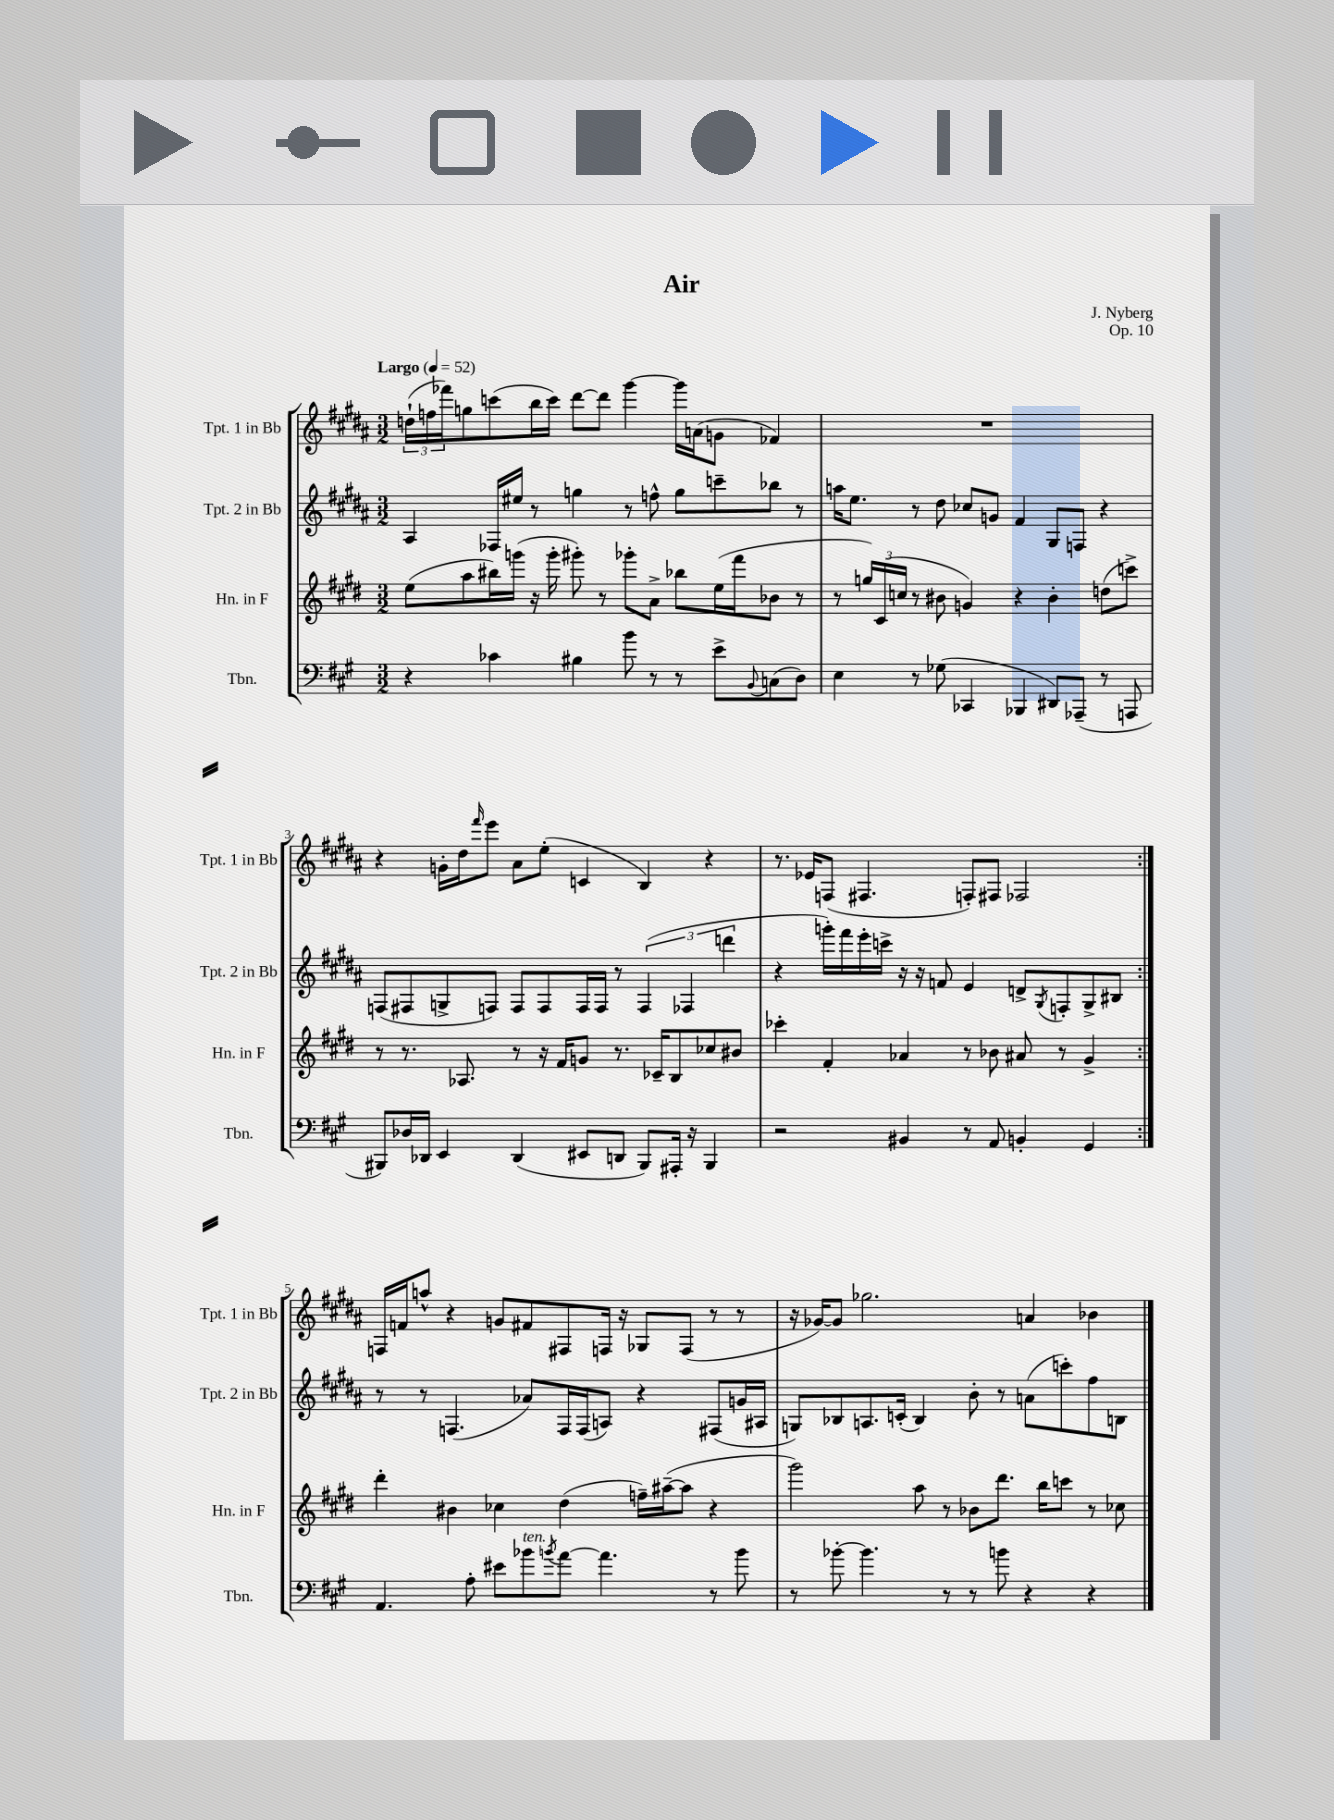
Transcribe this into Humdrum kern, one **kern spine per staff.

**kern	**kern	**kern	**kern
*part4	*part3	*part2	*part1
*staff4	*staff3	*staff2	*staff1
*I"Tbn.	*I"Hn. in F	*I"Tpt. 2 in Bb	*I"Tpt. 1 in Bb
*I'Tbn.	*I'Hn. in F	*I'Tpt. 2 in Bb	*I'Tpt. 1 in Bb
*clefF4	*clefG2	*clefG2	*clefG2
*k[f#c#g#]	*k[f#c#g#d#]	*k[f#c#g#d#a#]	*k[f#c#g#d#a#]
*M3/2	*M3/2	*M3/2	*M3/2
*MM52	*MM52	*MM52	*MM52
=1	=1	=1	=1
!	!	!	!LO:TX:a:B:t=Largo
4r	(8ee\L	4A#/	(24ddn`\LL
.	.	.	24ffn\
.	.	.	24fff-X\J)
.	8aa\	.	8ggn\
4c-X\	16bb#X\L)	16F-X/LL	(8cccn\
.	(16gggn\JJ	16ee#X/JJ	.
.	16r	8r	16bb\L
.	16ggg'\	.	16ccc\JJ)
4B#X\	8ggg#X'\)	4ggn\	[8ddd#\L
.	8r	.	8ddd#\J]
8b\	8ggg-X'\L	8r	[4ggg#\
8r	8a^\J	8ffn^^\	.
8r	8bb-X\L	8gg\L	16ggg#\LL]
.	.	.	(16an\J
8e^\L	(16ee\L	8cccn~\	8gn\J
.	16fff#\J	.	.
8qqBB/	.	.	.
(8Cn\	8b-X\J	8bb-X\J	4f-X/)
8D\J)	8r	8r	.
=2	=2	=2	=2
4E\	8r	16aan\KL	1.r
.	.	8.ee\J	.
.	24ggn/LL)	.	.
.	(24c#/	.	.
.	24ccn/JJ	.	.
8r	8r	8r	.
(8G-X\	8b#X\	8dd#\	.
4CC-X/	4gn/)	8cc-X/L	.
.	.	8gn/J	.
4BBB-X/	4r	4f#/	.
8DD#X/L)	4b#'\	8G#/L	.
(8AAA-X~/J	.	8Fn/J	.
8r	(8ddn\L	4r	.
8AAAn/	8cccn^\J)	.	.
!!LO:LB:g=z
=3	=3	=3	=3
8BBB#X/L)	8r	(8Fn/L	4r
16D-X/L	8.r	8F#X/	.
16DD-X/JJ	.	.	.
4EE/	.	8Gn^/	16gn'\LL
.	8.A-X/	.	16dd#\J
.	.	.	16qqfff#/
.	.	8Fn/J)	8eee\J
(4DD-/	8r	8F/L	8a#\L
.	16r	8F/	(8ee'\J
.	16f#/KL	.	.
8EE#X/L	8gn/J	16F/L	4cn/
.	.	16F/JJ	.
8DDn/J	8.r	8r	.
8BBB#/L)	.	(6F/	4B/)
.	16c-X~/KL	.	.
16AAA#X'/Jk	8B/	.	.
.	.	6F-X/	.
16r	.	.	.
4BBB#/	8cc-X/	.	4r
.	.	6dddn\	.
.	8b#X/J	.	.
=4	=4	=4	=4
2r	4ccc-X'\	4r	8.r
.	.	.	16e-X/KL
.	4f#'/	16gggn'\LL)	(8Fn/J
.	.	16fff#\	.
.	.	16eee'\	4.F#X/
.	.	16cccn^\JJ	.
4BB#X/	4a-X/	16r	.
.	.	16r	.
.	.	8fn/	.
8r	8r	4e/	8Fn'/L)
8AA/	8b-X\	.	8F#X/J
4BBn'/	8a#X/	8dn^/L	2F-X/
.	.	8qG#/	.
.	8r	8Fn'/	.
4GG#/	4g#^/	8G#^/	.
.	.	8B#X/J	.
!!LO:LB:g=z
=5:|!	=5:|!	=5:|!	=5:|!
4.AA/	4ddd#'\	8r	16Fn/LL
.	.	.	16fn/J
.	.	8r	8aan^^/J
.	4b#X\	(4.Fn/	4r
8A'\	.	.	.
8e#X\L	4cc-X\	.	8gn/L
!LO:TX:a:i:t=ten.	!	!	!
8b-X\	.	8a-X/L)	8f#X/
8qbn/	.	.	.
[8a\J	(4dd#\	16F/L	8F#X/
.	.	(16F/J	.
4.a\]	.	8An/J)	16Fn/Jk
.	.	.	16r
.	16ffn~\LL)	4r	8G-X/L
.	([16aa#X~\J	.	.
.	8aa#\J]	.	(8F/J
8r	4r	(8F#X/L	8r
8b\	.	16gn/L	8r
.	.	16A#X/JJ	.
=6	=6	=6	=6
8r	2ggg#\)	8Gn/L)	16r
.	.	.	[16g-X/KL)
[8b-X'\	.	8B-X/	8g-/J]
4.b-\]	.	8.An/	2.gg-X\
.	.	(16cn'/Jk	.
.	8aa\	4B-/)	.
8r	8r	.	.
8r	8b-X\L	8b'\	.
8bn\	8.ddd#\J	8r	.
4r	.	(8an\L	4an/
.	16bb\KL	.	.
.	8cccn\J	8cccn'\)	.
4r	8r	8ff#\	4b-X\
.	8cc-X\	8Bn\J	.
==	==	==	==
*-	*-	*-	*-
